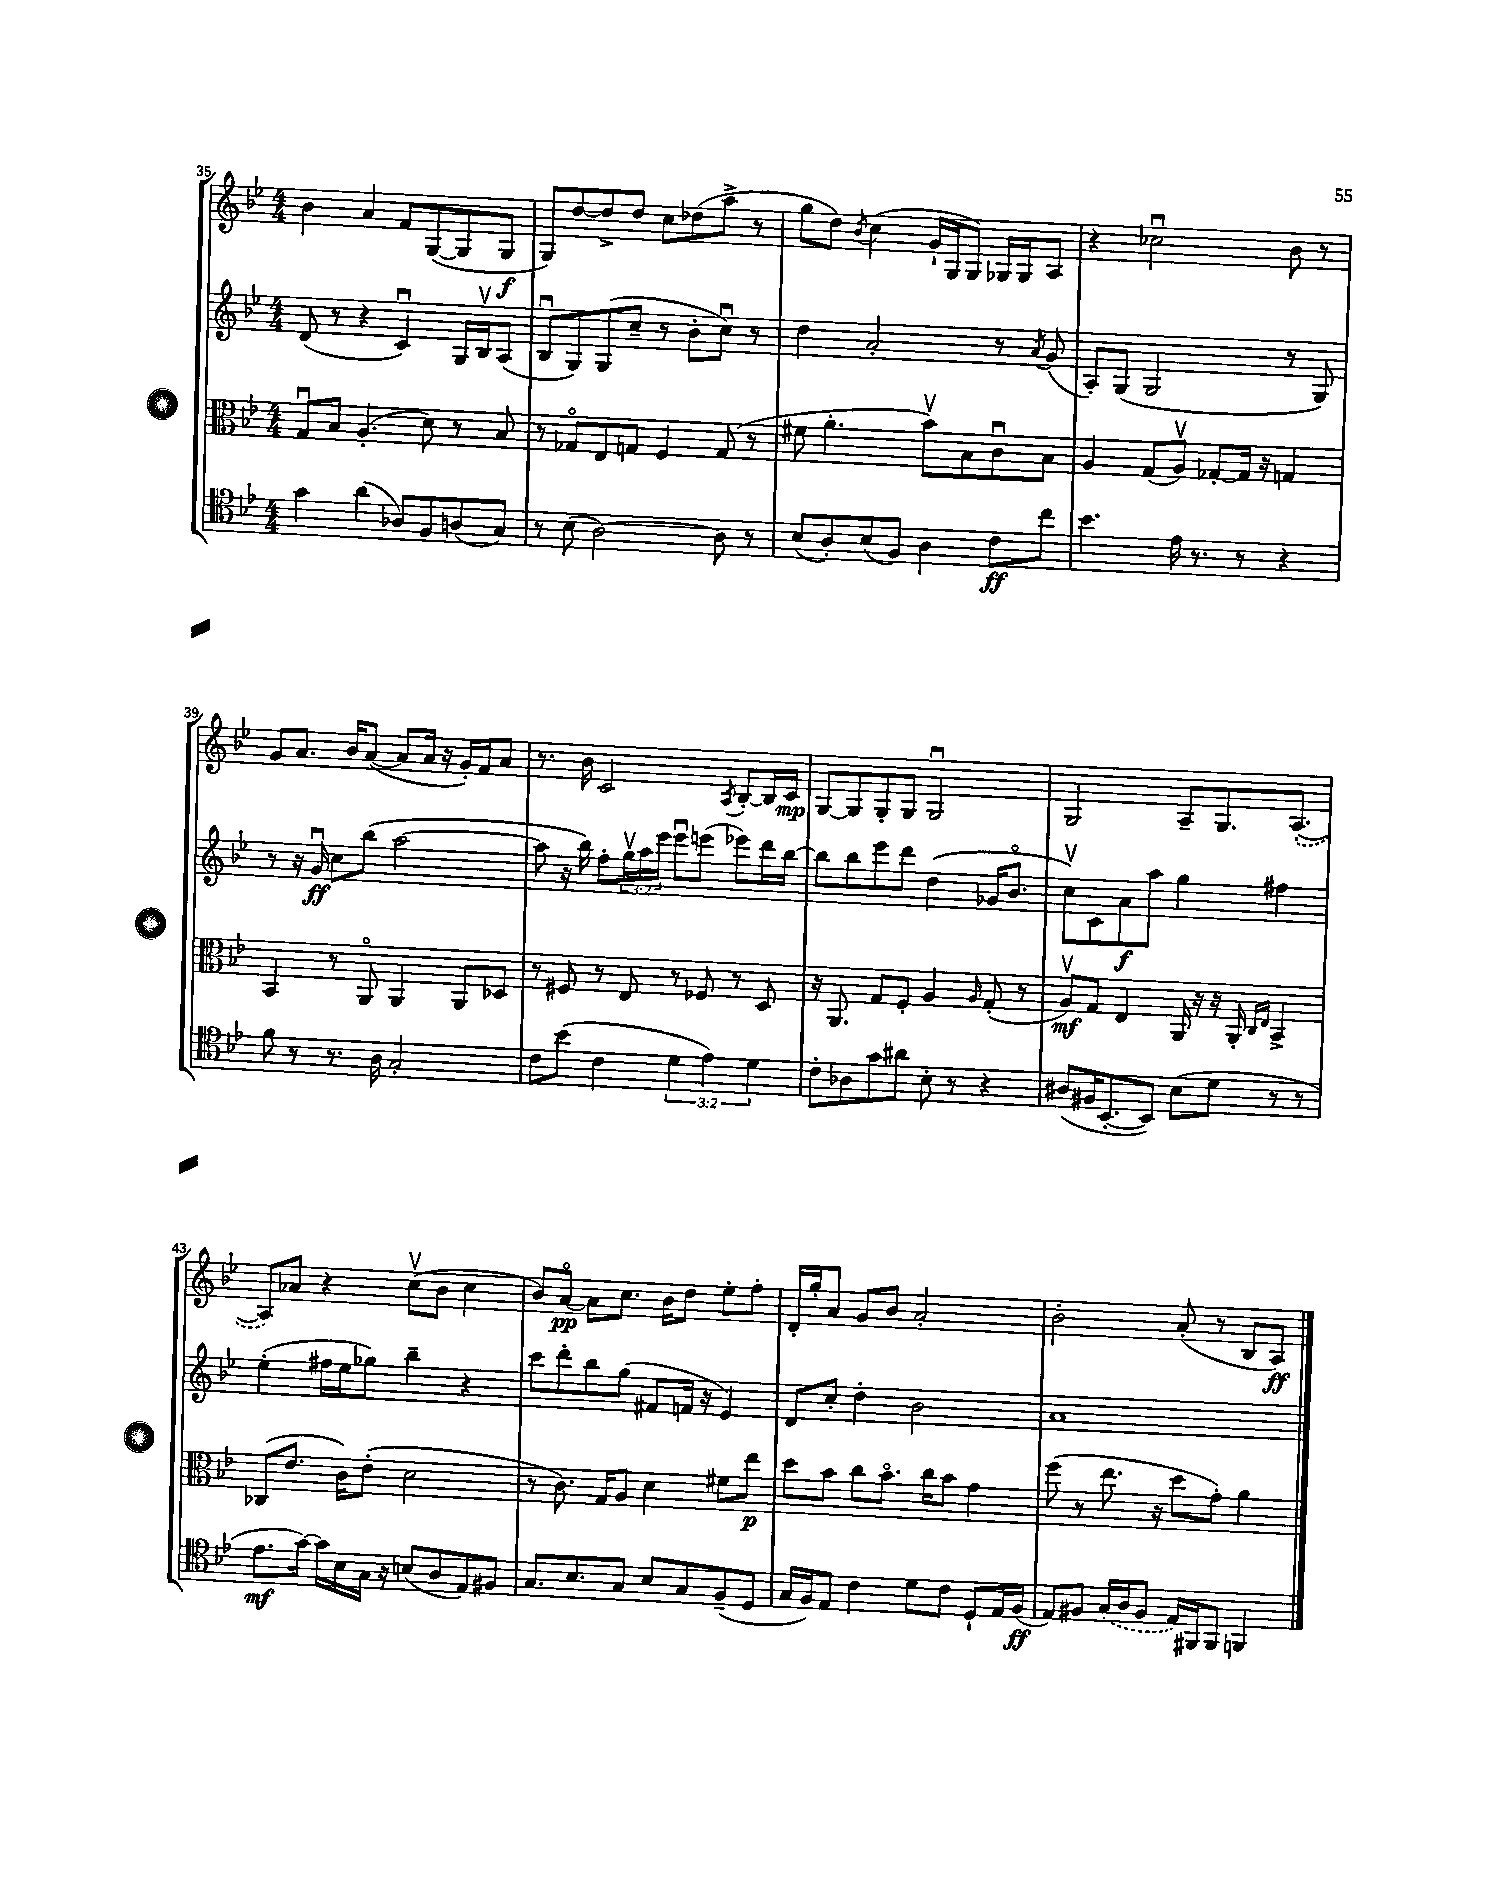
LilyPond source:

<<
\new StaffGroup <<
\new Staff = "s0" {
    \clef treble \key bes \major \numericTimeSignature \time 4/4
    bes'4 a'4 f'8 g8~( g8 g8\f |
    g8) d''8~ d''8-> d''8 c''8 des''8( a''8-> r8 |
    g''8 d''8) \acciaccatura { bes'8 } c''4( g'16-! g16 g8) ges16 ges16 a8 |
    r4 ces''2\downbow bes'8 r8 |
    g'8 a'8. bes'16 a'8~( a'8 a'16 r16 g'16-.) f'16 a'8 |
    r8. bes'16 c'2 \acciaccatura { a8 } bes8~-. bes16 c'16\mp |
    g8~ g8 g8-. g8 g2\downbow |
    g2 a8-- g8. \once \slurDashed a8.~-.( |
    a8) aes'8 r4 c''8\upbow( bes'8 c''4 |
    bes'8) a'8~\flageolet\pp a'8 c''8. bes'16 d''8 ees''8-. f''8-. |
    d'16-. g''16-. a'8 g'8 bes'8 a'2-. |
    bes'2-. a'8-.( r8 bes8 a8\ff) \bar "|." |
}
\new Staff = "s1" {
    \clef treble \key bes \major \numericTimeSignature \time 4/4 \override Staff.TupletNumber.text = #tuplet-number::calc-fraction-text
    d'8( r8 r4 c'4\downbow) g16 bes16\upbow a8( |
    bes8\downbow g8) g8( c''8-- r8 bes'8-. c''8\downbow) r8 |
    d''4 a'2-. r8 \acciaccatura { a'8 } g'8( |
    a8-.) g8( g2 r8 g8) |
    r8 r16 g'16\downbow\ff c''8 bes''8( a''2~ |
    a''8 r16 bes''16) f''8-. \tuplet 3/2 { g''16\upbow a''16 ees'''16 } ees'''8\downbow e'''8( ees'''8) d'''16 bes''16~ |
    bes''8 bes''8 ees'''8 d'''8 d''4( ges'16 bes'8.\flageolet |
    c''8\upbow) c'8 a'8\f a''8 g''4 fis''4 |
    ees''4-.( fis''16 ees''16 ges''8) bes''4-- r4 |
    c'''8 d'''8-. bes''8 g''8( fis'8 f'16 r16 ees'4) |
    d'8 c''8-. d''4-. bes'2 |
    a'1 \bar "|." |
}
\new Staff = "s2" {
    \clef alto \key bes \major \numericTimeSignature \time 4/4
    g8\downbow bes8 a4.-.( d'8) r8 bes8 |
    r8 ges8\flageolet ees8 g8 f4 g8( r8 |
    fis'8 a'4.-. bes'8\upbow) bes8 c'8\downbow bes8 |
    a4 g8( a8\upbow) ges8~-. ges16 r16 g4 |
    bes,4 r8 a,8\flageolet a,4 a,8 des8 |
    r8 fis8 r8 ees8 r8 fes8 r8 d8 |
    r16 a,8. g8 f8-. a4 \grace { a16 } g8-.( r8 |
    a8\upbow\mf) g8 ees4 a,16 r16 r16 a,16-. \grace { c16 ees16 } bes,4-> |
    ces8( ees'8. c'16) ees'8-.( d'2 |
    r8 c'8.) g16 a8 d'4 fis'8 ees''8\p |
    d''8 bes'8 c''8 bes'8.\flageolet c''16 bes'8 g'4 |
    f''8( r8 ees''8. r16 d''8 g'8-.) a'4 \bar "|." |
}
\new Staff = "s3" {
    \clef tenor \key bes \major \numericTimeSignature \time 4/4 \override Staff.TupletNumber.text = #tuplet-number::calc-fraction-text
    g'4 a'4( aes8) f8 a8( g8) |
    r8 bes8( a2~) a8 r8 |
    bes8( a8-.) bes8( f8) a4 c'8\ff c''8 |
    bes'4. ees'16 r8. r8 r4 |
    f'8 r8 r8. a16 g2-. |
    c'8 bes'8( c'4 \tuplet 3/2 { d'4 ees'4) d'4 } |
    c'8-. aes8 g'8 ais'8 bes8-. r8 r4 |
    ais8( fis16 bes,8.~-. bes,8) bes8( d'8 r8 r8 |
    ees'8.\mf g'16~) g'16 bes16 g16 r16 b8( a8 ees8) fis8 |
    g8. bes8. g8 bes8 g8 f8--( d8 |
    g16 f16) ees8 c'4 d'8 c'8 d8-! ees16 f16\ff( |
    ees8) fis8 \once \slurDashed g16( a16 fis8 ees16) fis,16 fis,8 f,4 \bar "|." |
}
>>
>>
\layout { \context { \Score currentBarNumber = #35 } }
